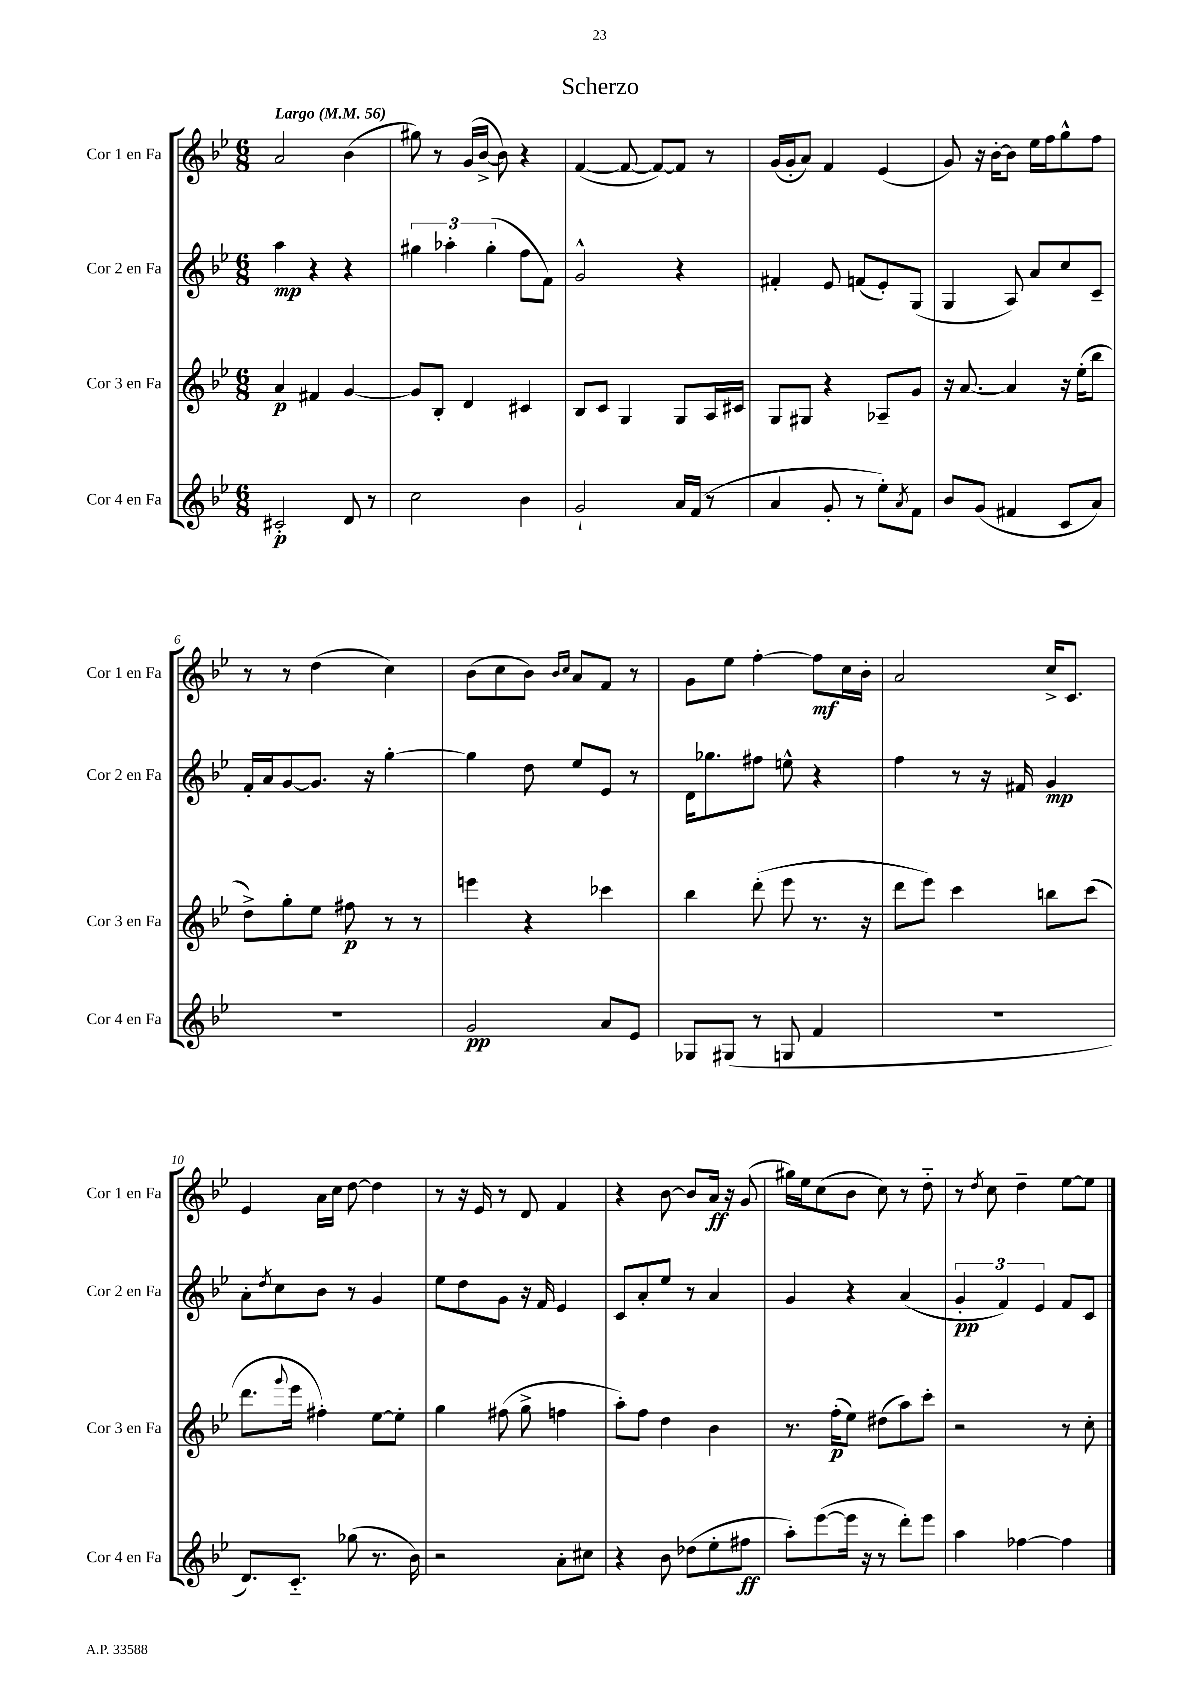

**kern	**kern	**kern	**kern
*staff4	*staff3	*staff2	*staff1
*clefG2	*clefG2	*clefG2	*clefG2
*k[b-e-]	*k[b-e-]	*k[b-e-]	*k[b-e-]
*M6/8	*M6/8	*M6/8	*M6/8
*MM56	*MM56	*MM56	*MM56
2c#'	4a	4aa	2a
.	4f#	4r	.
8d	[4g	4r	(4b-
8r	.	.	.
=	=	=	=
2cc	8g]	6gg#	8gg#)
.	8B-'	.	8r
.	.	6aa-'	.
.	4d	.	(16g
.	.	.	[16b-^
.	.	(6gg#'	.
.	.	.	8b-])
4b-	4c#	8ff	4r
.	.	8f)	.
=	=	=	=
2g`	8B-	2g^^	([4f
.	8c	.	.
.	4G	.	8f_
.	.	.	8f_)
16a	8G	4r	8f]
(16f	.	.	.
8r	16A	.	8r
.	16c#	.	.
=	=	=	=
4a	8G	4f#'	(16g
.	.	.	16g'
.	8G#	.	8a)
8g'	4r	8e-	4f
8r	.	(8f	.
8ee-')	8A-~	8e-')	(4e-
8qa	.	.	.
8f	8g	(8G	.
=	=	=	=
8b-	16r	4G	8g)
.	[8.a	.	.
(8g	.	.	16r
.	.	.	[16b-'
4f#	4a]	8A)	8b-]
.	.	8a	16ee-
.	.	.	16ff
8c	16r	8cc	8gg^^
.	(16ee-'	.	.
8a)	8bb-	8c~	8ff
=	=	=	=
2.r	8dd^)	16f'	8r
.	.	16a	.
.	8gg'	[8g	8r
.	8ee-	8.g]	(4dd
.	8ff#	.	.
.	.	16r	.
.	8r	[4gg'	4cc)
.	8r	.	.
=	=	=	=
2g	4eee	4gg]	(8b-
.	.	.	8cc
.	4r	8dd	8b-)
.	.	.	16qqb-
.	.	.	16qqcc
.	.	8ee-	8a
8a	4ccc-	8e-	8f
8e-	.	8r	8r
=	=	=	=
8G-	4bb-	16d	8g
.	.	8.gg-	.
(8G#	.	.	8ee-
8r	(8ddd'	8ff#	[4ff'
8G	8eee-	8ee^^	.
4f	8.r	4r	8ff]
.	.	.	16cc
.	16r	.	16b-'
=	=	=	=
2.r	8ddd	4ff	2a
.	8eee-)	.	.
.	4ccc	8r	.
.	.	16r	.
.	.	16f#	.
.	8bb	4g	16cc^
.	.	.	8.c
.	(8ccc	.	.
=	=	=	=
8.d)	8.ddd	8a'	4e-
.	.	8qdd	.
.	.	8cc	.
.	8qqggg	.	.
8.c'~	16eee-	.	.
.	4ff#')	8b-	16a
.	.	.	16cc
(8gg-	.	8r	[8dd
8.r	[8ee-	4g	4dd]
.	8ee-']	.	.
16b-)	.	.	.
=	=	=	=
2r	4gg	8ee-	8r
.	.	8dd	16r
.	.	.	16e-
.	(8ff#	8g	8r
.	8gg^	16r	8d
.	.	16f	.
8a'	4ff	4e-	4f
8cc#	.	.	.
=	=	=	=
4r	8aa')	8c	4r
.	8ff	8a'	.
8b-	4dd	8ee-	[8b-
(8dd-	.	8r	8b-]
8ee-'	4b-	4a	16a
.	.	.	16r
8ff#	.	.	(8g
=	=	=	=
8aa')	8.r	4g	16gg#)
.	.	.	16ee-
([8eee-	.	.	(8cc
.	(16ff'	.	.
16eee-]	8ee-)	4r	8b-
16r	.	.	.
8r	(8dd#	.	8cc)
8ddd')	8aa)	(4a	8r
8eee-	8ccc'	.	8dd'~
=	=	=	=
4aa	2r	6g'	8r
.	.	.	8qdd
.	.	.	8cc
.	.	6f)	.
[4ff-	.	.	4dd~
.	.	6e-	.
4ff-]	8r	8f	[8ee-
.	8cc'	8c	8ee-]
==	==	==	==
*-	*-	*-	*-
